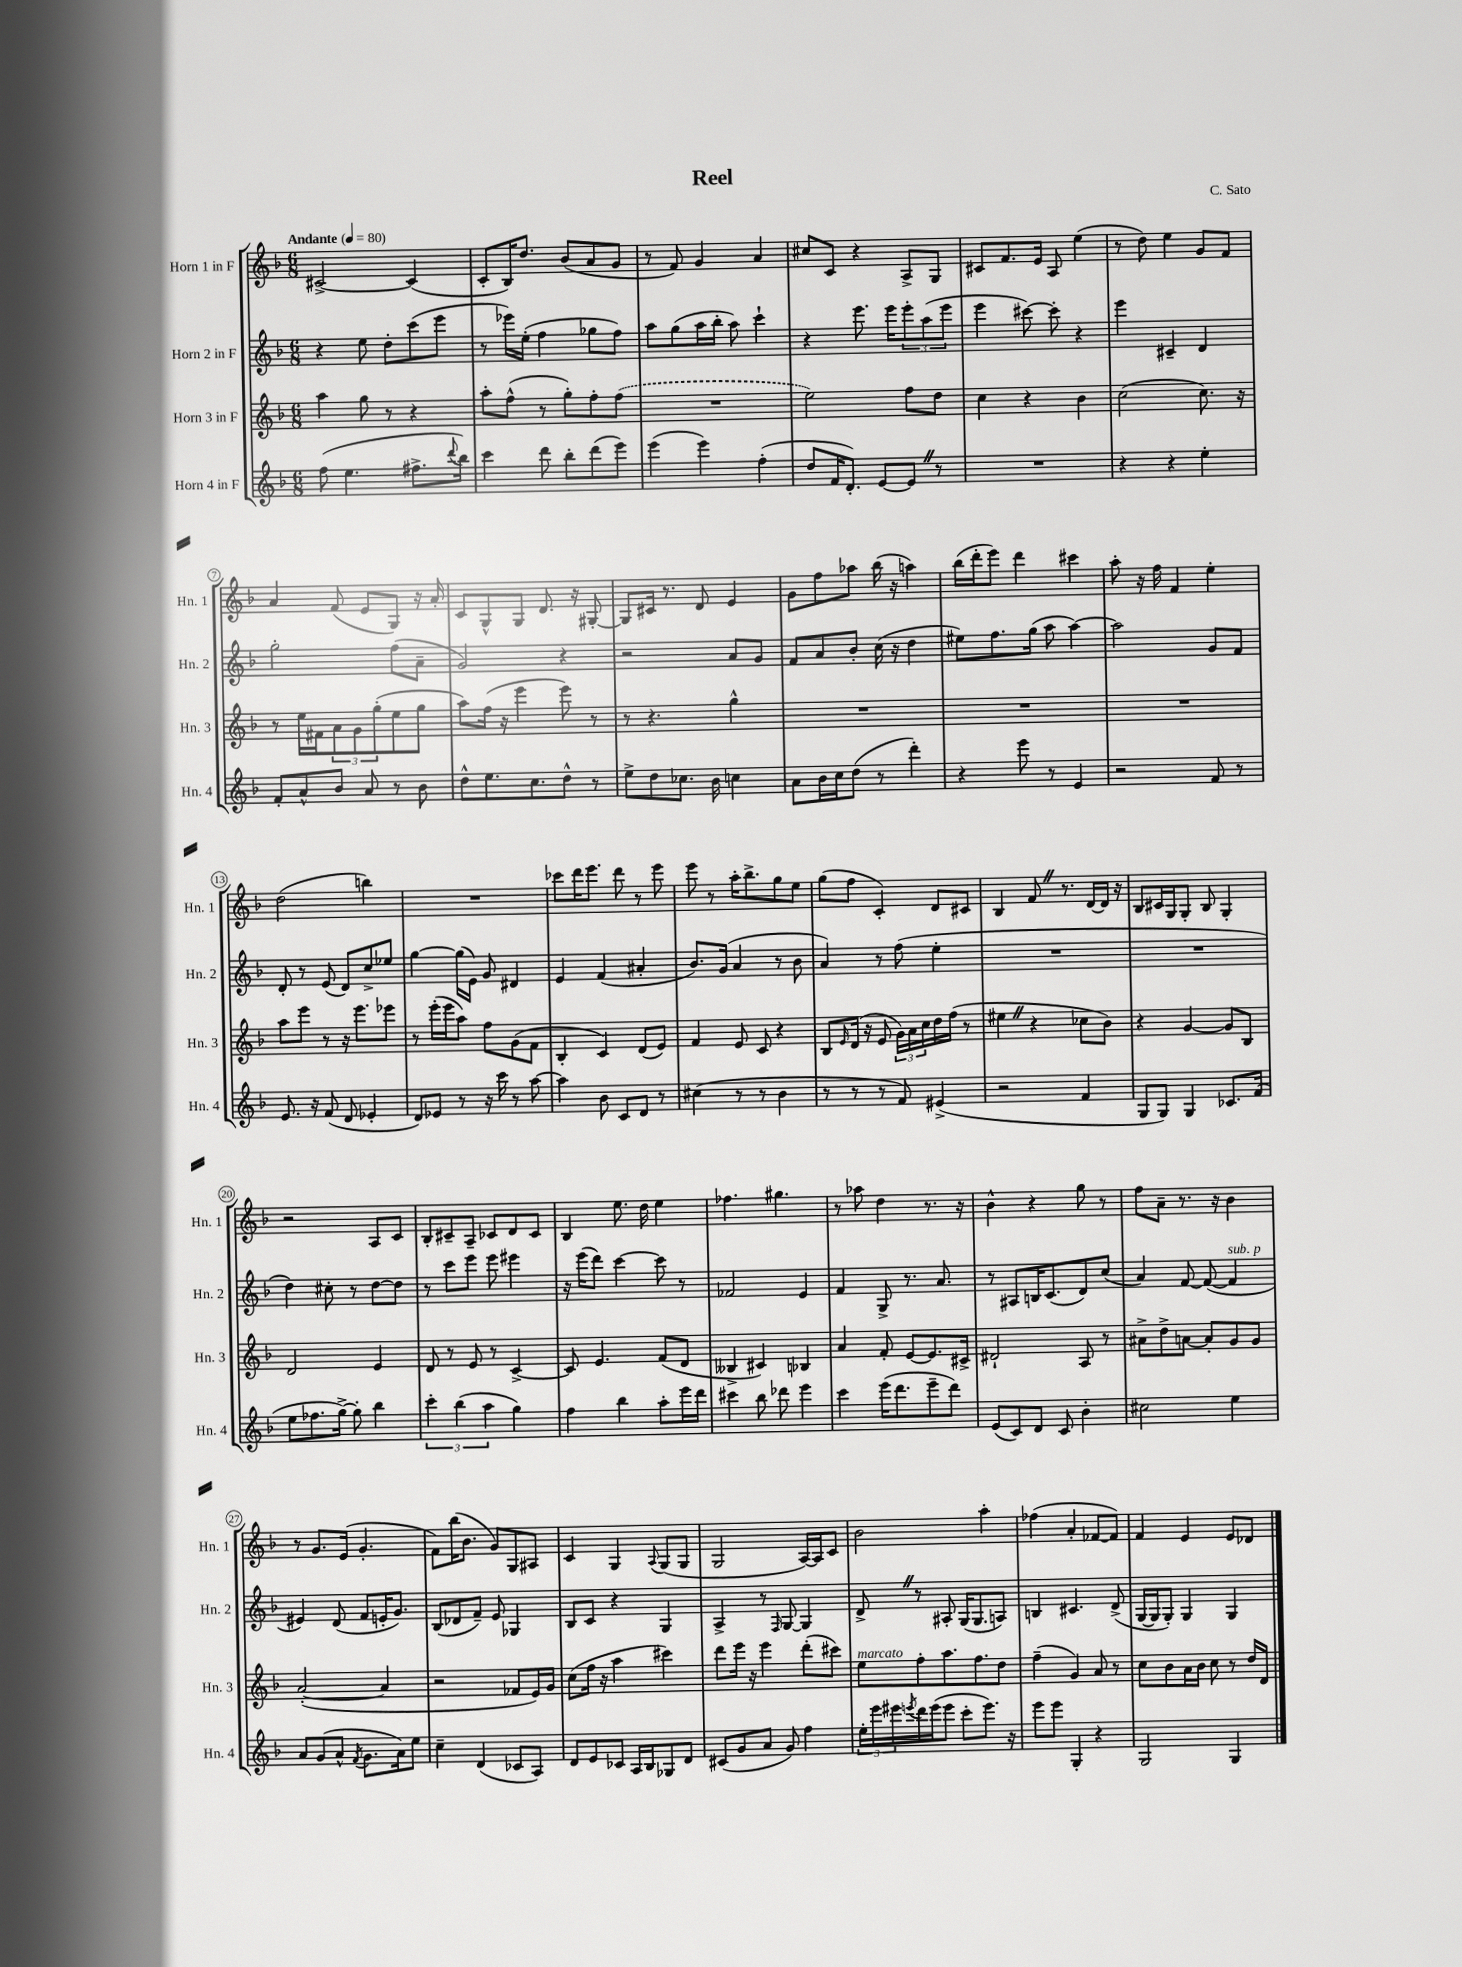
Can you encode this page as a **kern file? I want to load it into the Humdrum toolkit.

**kern	**kern	**kern	**kern
*staff4	*staff3	*staff2	*staff1
*clefG2	*clefG2	*clefG2	*clefG2
*k[b-]	*k[b-]	*k[b-]	*k[b-]
*M6/8	*M6/8	*M6/8	*M6/8
*MM80	*MM80	*MM80	*MM80
(8ff	4aa	4r	[2c#^
4.ee	.	.	.
.	8gg	8ee	.
.	8r	8dd'	.
8.ff#^	4r	(8ccc	(4c#]
.	.	8eee	.
8qqddd	.	.	.
16bb-)	.	.	.
=	=	=	=
4ccc	8aa'	8r	8c'
.	(8ff^^	16eee-)	16B-)
.	.	(16ee'	8.dd
8ddd	8r	4ff	.
8bb-'	8gg')	.	(8b-
(8ddd	8ff'	8gg-	8a
8eee)	(8ff	8ff)	8g
=	=	=	=
(4eee	2.r	8aa	8r
.	.	(8gg	8f)
4eee)	.	16aa	4g
.	.	16bb-'	.
.	.	8aa)	.
(4ff'	.	4ccc`	4a
=	=	=	=
8dd	2ee)	4r	8cc#
16f	.	.	8c
8.d')	.	.	.
.	.	8.eee	4r
[8e	.	.	.
.	.	16eee	.
8e]	8ff	12eee'	8A^
.	.	(12aa	.
8r	8dd	.	8G
.	.	12eee	.
=	=	=	=
2.r	4cc	4eee	8c#
.	.	.	8.f
.	4r	[8ccc#)	.
.	.	.	16e
.	.	8ccc#']	8A
.	4b-	4r	(4ee
=	=	=	=
4r	(2cc	4eee	8r
.	.	.	8dd)
4r	.	4c#~	4ee
4ee'	8.cc)	4d	8g
.	.	.	8f
.	16r	.	.
=	=	=	=
8f'	8r	2gg'	4a
8a^^	16ee	.	.
.	16f#	.	.
8b-	12a	.	(8f
.	12g	.	.
8a	.	.	8e
.	(12gg'	.	.
8r	8ee	(8ff	8G)
8b-	8gg	8a~	16r
.	.	.	16a'
=	=	=	=
8dd^^	8aa)	2g)	8c
8.ee	(16ff	.	8G^^
.	16r	.	.
.	4eee	.	8G
8.cc	.	.	.
.	.	.	8.d
8dd^^	8eee)	4r	.
.	.	.	16r
8r	8r	.	[8G#'
=	=	=	=
8ee^	8r	2r	8G#]
8dd	4.r	.	16c#
.	.	.	8.r
8.cc-	.	.	.
.	.	.	8d
16b-	.	.	.
4cc	4gg^^	8a	4e
.	.	8g	.
=	=	=	=
8a	2.r	8f	8g
16b-	.	8a	8ff
16cc	.	.	.
(8dd	.	8b-'	8aa-
8r	.	(16cc	(16bb-
.	.	16r	16r
4ddd')	.	4dd	4aa)
=	=	=	=
4r	2.r	8ee#)	(16bb-
.	.	.	16ddd'
.	.	8.ff	8eee)
8eee	.	.	4ddd
.	.	(16gg	.
8r	.	8aa	.
4e	.	[4aa)	4ccc#
=	=	=	=
2r	2.r	2aa]	8aa'
.	.	.	16r
.	.	.	16ff
.	.	.	4f
8f	.	8g	4ee'
8r	.	8f	.
=	=	=	=
8.e	8aa	8d'	(2dd
.	8eee	8r	.
16r	.	.	.
(8f	8r	(8e	.
8d	16r	8d)	.
.	8.eee	.	.
4e-'	.	8cc^	4bb)
.	8eee-	8ee-	.
=	=	=	=
8d)	8r	[4gg	2.r
8e-	(16eee'	.	.
.	16eee	.	.
8r	8aa)	(16gg]	.
.	.	16e)	.
16r	8ff	8g	.
16ccc	.	.	.
8r	(8g	4d#	.
[8aa	8f	.	.
=	=	=	=
4aa]	4B-'	4e	8ccc-
.	.	.	16ddd
.	.	.	8.eee
8b-	4c)	(4f	.
8c	.	.	8ddd
8d	(8d	4a#'	8r
8r	8e)	.	8eee
=	=	=	=
(4cc#	4f	8.b-)	8eee
.	.	.	8r
.	.	(16g	.
8r	8e	4a	16aa'
.	.	.	8.bb-^
8r	8c	.	.
4b-	4r	8r	8gg
.	.	8b-	8ee
=	=	=	=
8r	8B-	4a)	(8gg
.	16qqe	.	.
8r	(16d	.	8ff
.	16r	.	.
8r	8e	8r	4c')
8f)	24g)	(8ff	.
.	24a	.	.
.	24cc	.	.
(4e#^	16dd	4ee'	8d
.	(16ff	.	.
.	8r	.	8c#
=	=	=	=
2r	4ee#	2.r	4B-
.	4r	.	8f
.	.	.	8.r
4f	8cc-	.	.
.	.	.	[16d
.	8b-)	.	16d]
.	.	.	16r
=	=	=	=
8G	4r	2.r	8B-
8G)	.	.	16c#
.	.	.	16G
4G	[4g	.	8G'
.	.	.	8B-
8.c-	8g]	.	4G'
.	8B-	.	.
(16f	.	.	.
=	=	=	=
8ee	2d	4dd)	2r
8.ff-	.	.	.
.	.	8cc#'	.
[16gg^)	.	.	.
8gg']	.	8r	.
4bb-	4e	[8dd	8A
.	.	8dd]	8c
=	=	=	=
6ccc'	8d	8r	8B-'
.	8r	8ccc	8c#~
(6bb-	.	.	.
.	8e	8eee	8A~
6aa	.	.	.
.	8r	8eee	8c-
4gg)	[4c^	4eee#	8d
.	.	.	8c-
=	=	=	=
4ff	8c]	16r	4B-
.	.	(16eee	.
.	4.e	8ddd)	.
4bb-	.	[4ccc	8.ee
.	.	.	16dd
8aa'	(8f	8ccc]	4ee
16eee	8d	8r	.
16ddd	.	.	.
=	=	=	=
4ccc#	4B--^	2f-	4.ff-
8bb-	4c#)	.	.
8ddd-	.	.	4.gg#
4eee	4B-	4e	.
=	=	=	=
4ccc	4a	4f	8r
.	.	.	8aa-
(16eee	8f'	8G^	4dd
8.ddd	.	.	.
.	[8e	8.r	.
8eee~	8.e]	.	8.r
.	.	8.a	.
8ddd)	.	.	.
.	16c#^	.	16r
=	=	=	=
(8e	2d#`	8r	4b-^^
8c)	.	8A#	.
8d	.	16B	4r
.	.	(8.c	.
8c	.	.	.
4b-'	8A	8d)	8gg
.	8r	(8cc	8r
=	=	=	=
2cc#	8a#^	4a)	8ff
.	8dd^	.	8a~
.	[8a	[8f	8.r
.	8a']	(8f_	.
.	.	.	16r
4ee	8g	4f]	4b-
.	8g	.	.
=	=	=	=
8a	([2a'	4e#)	8r
(8g	.	.	8.g
8a^^	.	(8d	.
.	.	.	(16e
8qf	.	.	.
8.g	.	8f	4.g'
.	4a]	16e'	.
16a)	.	8.g)	.
8ee	.	.	.
=	=	=	=
4cc~	2r	(8B-	8f)
.	.	8d-	(16bb-
.	.	.	8.b-
(4d	.	8f~)	.
.	.	8e	8g)
8c-	8f-	4G-	8G
8A)	16e)	.	8A#
.	16g	.	.
=	=	=	=
8d	(8cc	8B-	4c
8e	16ff	8c	.
.	16r	.	.
8c-	4aa	4r	4G
16A	.	.	.
16B-	.	.	.
.	.	.	8qqA
8G-	4ccc#)	4G	(8G
8d	.	.	8G
=	=	=	=
(8c#	8ddd	4A^	2G
8g	16eee	.	.
.	16r	.	.
8a	4eee	8r	.
.	.	16qqF	.
8g)	.	[8G	.
4ff	(8ddd'	4G]	[16A)
.	.	.	16A]
.	8ccc#)	.	8c
=	=	=	=
24ee'	8ee	8d^	2b-
24eee	.	.	.
24eee#	.	.	.
8qeee	.	.	.
16ddd	8ff'	8r	.
(16eee	.	.	.
8eee	8.aa	8A#'	.
8ccc'	.	(16G	.
.	8.ff	8.G	.
8.eee)	.	.	4aa'
.	8dd	8A)	.
16r	.	.	.
=	=	=	=
8eee	(4ff~	4B	(4ff-
8eee	.	.	.
4G'	4g)	4.c#	4a'
4r	8a	.	[8f-
.	8r	(8d^	8f-])
=	=	=	=
2G	8cc	[16G	4f
.	.	16G]	.
.	8b-	8G')	.
.	16a	4G	4e
.	16b-	.	.
.	8cc	.	.
4G	8r	4G	8e
.	16dd	.	8d-
.	16d	.	.
==	==	==	==
*-	*-	*-	*-
